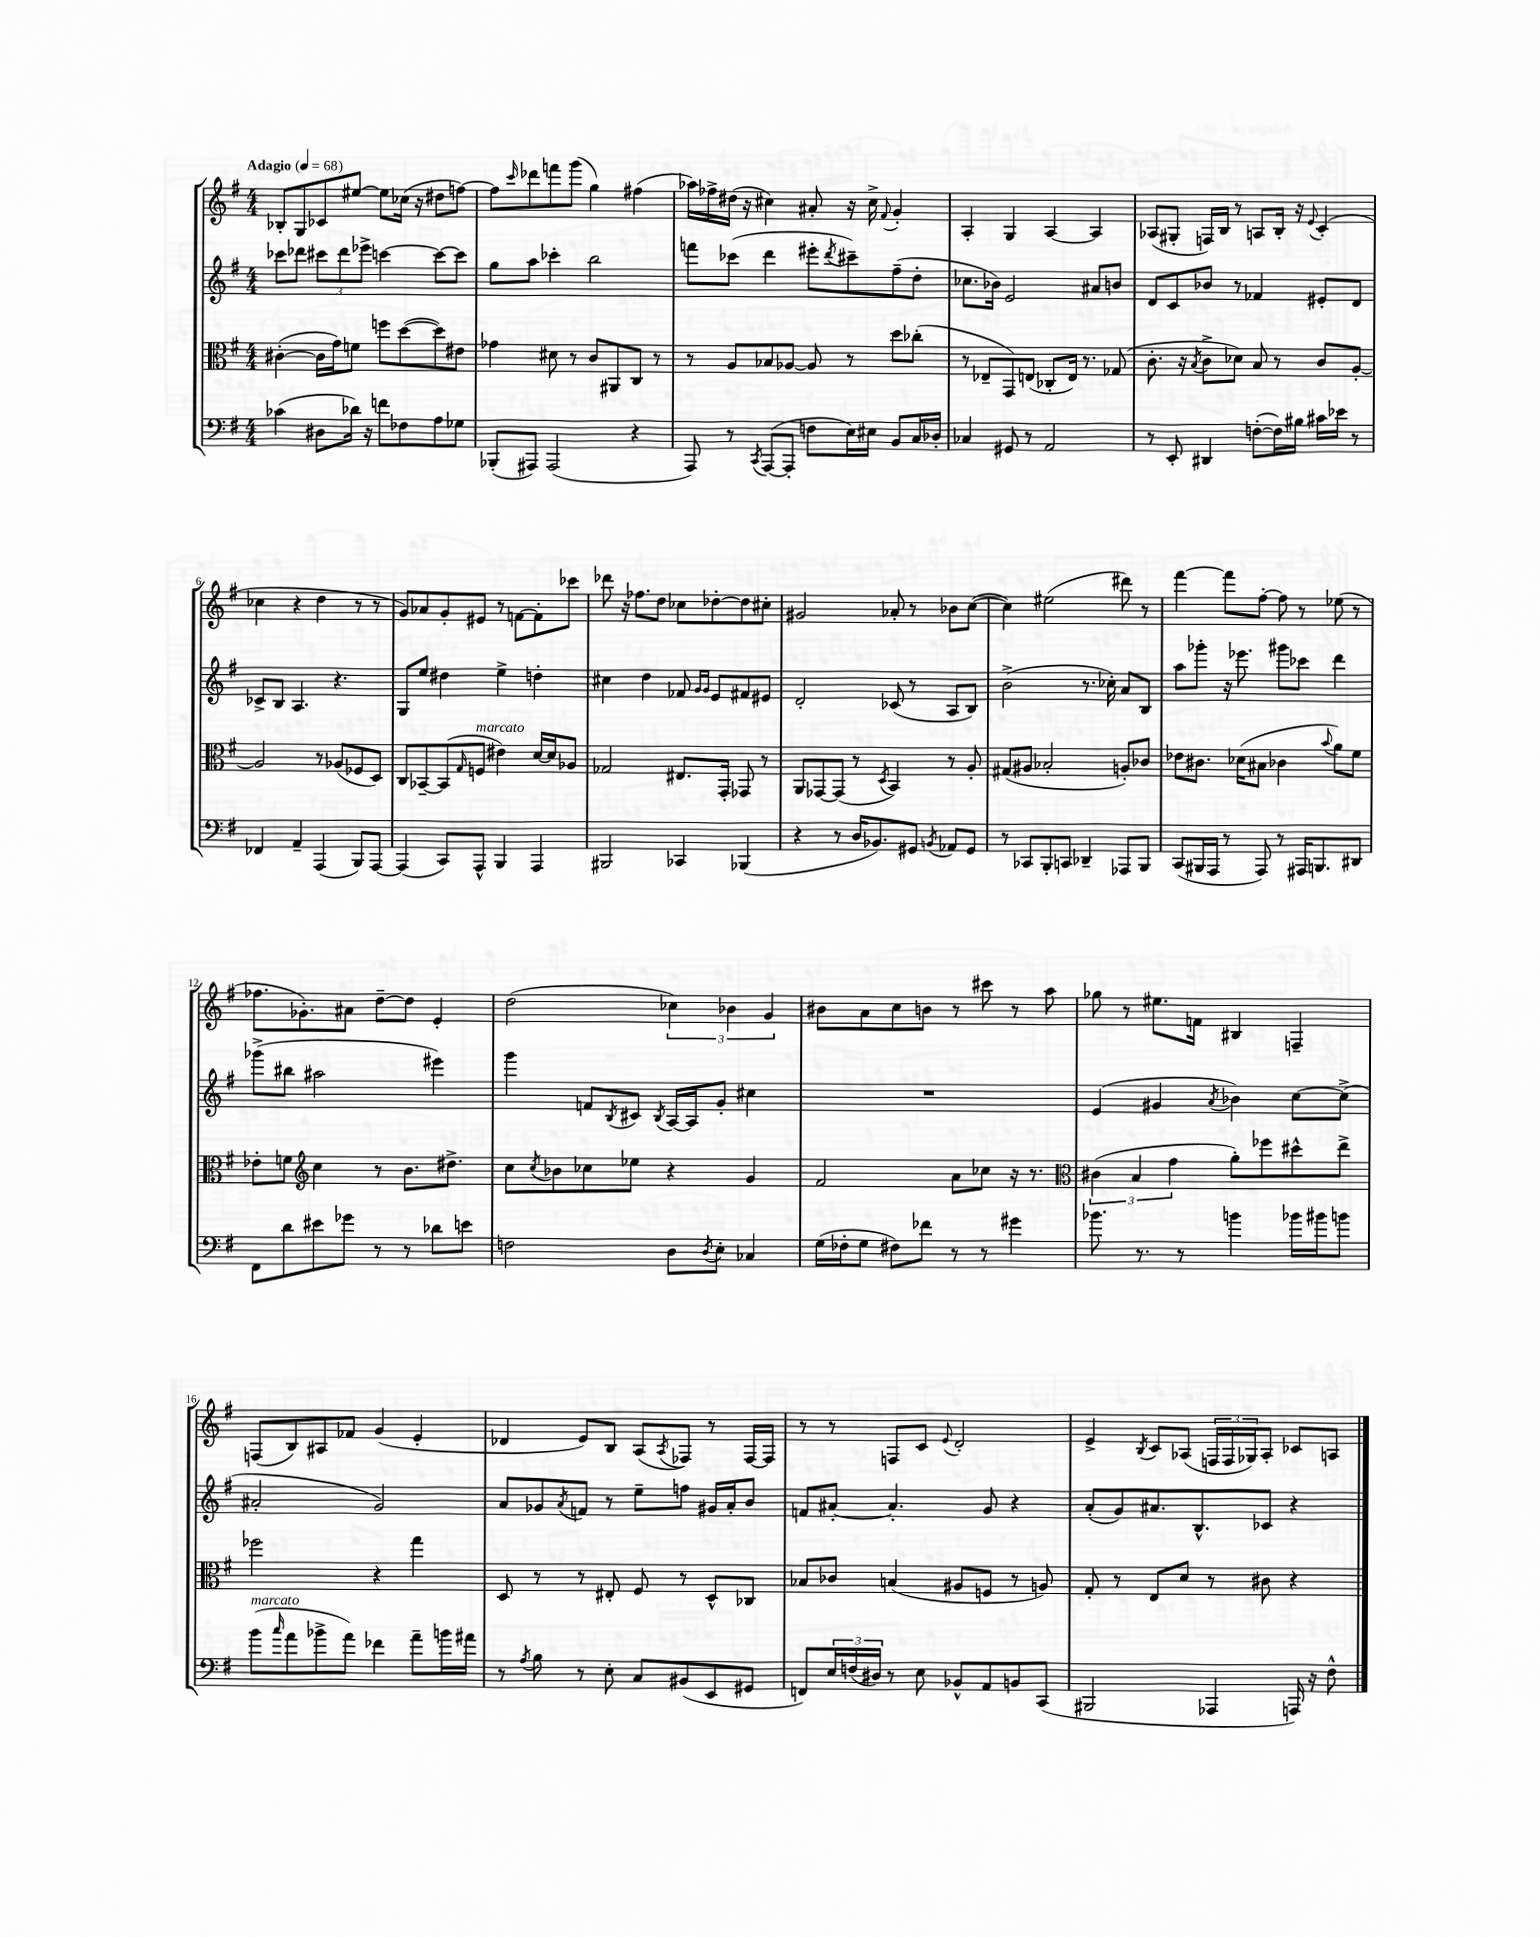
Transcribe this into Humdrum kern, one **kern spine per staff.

**kern	**kern	**kern	**kern
*staff4	*staff3	*staff2	*staff1
*clefF4	*clefC3	*clefG2	*clefG2
*k[f#]	*k[f#]	*k[f#]	*k[f#]
*M4/4	*M4/4	*M4/4	*M4/4
*MM68	*MM68	*MM68	*MM68
(4c-	([4c#'	8ccc-	8B-'
.	.	8ddd-	8G
8D#	16c#]	12ccc#	8c-
.	16g)	.	.
.	.	12ddd-	.
16d-)	8f	.	[8ee#
.	.	12eee-^	.
16r	.	.	.
8f	8ff	[4ccc	8ee#]
8F-	([8dd	.	(16cc-
.	.	.	16r
8A	8dd])	8ccc_	8dd#
8G-	8e#	8ccc]	[8ff)
=	=	=	=
(8BBB-'	4g-	8gg	8ff]
.	.	.	16qqccc
8AAA#)	.	8aa	8ddd-
(2AAA#	8d#	4ccc-'	8fff
.	8r	.	(8ggg
.	8c	2bb	4gg)
.	8AA#	.	.
4r	8C	.	(4ff#
.	8r	.	.
=	=	=	=
8AAA)	8r	8fff	16aa-)
.	.	.	16ff-^
8r	8A	(8ccc-	(16dd#
.	.	.	16r
8qCC	.	.	.
([8AAA	8B-	4ddd	4cc#)
8AAA']	[8A-	.	.
8F	8A-]	8eee#'	8a#'
.	.	8qddd	.
16E)	8r	8ccc#~)	16r
16E#	.	.	16cc#^
.	.	.	8qqf#
8BB	8dd	(8ff#~	4g'
16C	(8cc-'	8dd'	.
16D-'	.	.	.
=	=	=	=
4C-	8r	8.cc-	4A'
.	8E-~	.	.
.	.	16b-)	.
8GG#	8GG)	2e	4G
8r	(8E	.	.
2AA	8C-'	.	[4A
.	16E)	.	.
.	8.r	.	.
.	.	8a#	4A]
.	(8G-	8b	.
=	=	=	=
8r	8.c'	8d	(8A-
8EE'	.	8c	8G#'
.	16r	.	.
.	8qB	.	.
4DD#	8c^	8b-	16F)
.	.	.	16B
.	8d-)	8r	8r
([8F'	8B	4f-	8A
16F])	8r	.	16B'
16B#	.	.	16r
.	.	.	8qqe
16c#	8c	8e#'	(4c'
16e-	.	.	.
8r	[8A'	8d	.
=	=	=	=
4FF-	2A]	8c-^	4cc-
.	.	8B	.
4AA~	.	4.A	4r
(4AAA	8r	.	4dd
.	(8A-	4.r	.
8BBB)	8F-	.	8r
[8AAA	8D)	.	8r
=	=	=	=
(4AAA]	8C	8G	8g)
.	[8BB-~	8ee	8a-
8CC)	(8BB-]	4dd#	8g'
.	16qqG	.	.
8AAA^^	8F	.	8e#
4BBB	4e#)	4ee^	8r
.	.	.	[8f
4AAA	[16d	4dd'	8f']
.	16d]	.	.
.	8A-	.	8ccc-
=	=	=	=
2BBB#	2G-	4cc#	8ddd-
.	.	.	16r
.	.	.	8.ff-
.	.	4dd	.
.	.	.	8dd
4CC-	8.E#	8f-	8cc-
.	.	16qqg	.
.	.	16qqg	.
.	.	8e	[8dd-'
.	16GG'	.	.
(4BBB-	8GG-	8f#	8dd-]
.	8r	8e#	8cc#'
=	=	=	=
4r	8AA	2d'	2g#
.	[8GG-	.	.
8r	(8GG-]	.	.
16D	8r	.	.
8.BB-)	.	.	.
.	8qD	.	.
.	4BB)	(8c-	8a-'
8GG#	.	8r	8r
8qBB	.	.	.
8AA-	8r	8A	8b-
8GG#	8A'	8B)	([8cc
=	=	=	=
8r	(8G#	(2b^	4cc])
8CC-	8A#	.	.
8BBB'	2B-'	.	(2ee#
8CC	.	.	.
4DD-~	.	8.r	.
.	.	16cc-')	.
8AAA-	8A')	8a	8ddd#)
8BBB	8c-	8B	8r
=	=	=	=
(8CC	8e-	8aa	[4fff#
16BBB#	8.c#	8ggg-'	.
16AAA	.	.	.
8r	.	16r	8fff#]
.	(16d-	8.eee-	.
8AAA)	8B#	.	[8ff#'
8r	4c-	8ggg#	8ff#]
16AAA#	.	8ccc-	8r
8.BBB	.	.	.
.	8qqb	.	.
.	8a)	4ddd	(8ee-
8DD#	8f#	.	8r
=	=	=	=
8FF#	8e-'	(8ggg-^	8.ff-
8d	8f	8bb#	.
.	.	.	8.g-')
*	*clefG2	*	*
8e#	4cc	2aa#	.
8g-	.	.	8a#
8r	8r	.	[8dd~
8r	8.b	.	8dd]
8d-	.	4eee#)	4e'
.	8.dd#^	.	.
8e	.	.	.
=	=	=	=
2F	8cc	4ggg	(2dd
.	8qcc	.	.
.	8b-	.	.
.	8cc-	8f	.
.	.	8qB	.
.	8ee-	8c#	.
.	.	8qB	.
8D	4r	[16A	6cc-)
.	.	16A]	.
8qD	.	.	.
8E'	.	8g'	.
.	.	.	6b-
4C-	4g	4cc#	.
.	.	.	6g
=	=	=	=
(16G	2f#	1r	8b#
16F-'	.	.	.
8G	.	.	8a
8F#)	.	.	8cc
8f-	.	.	8b
8r	8a	.	8r
8r	8cc-	.	8ccc#
4g#	16r	.	8r
.	8.r	.	.
.	.	.	8aa
=	=	=	=
*	*clefC3	*	*
8.b-	(6c#	(4e	8gg-
.	.	.	8r
.	6B	.	.
8.r	.	.	.
.	.	4g#	8.ee#
.	6g	.	.
8r	.	.	.
.	.	.	16f
.	.	8qa	.
4b	8a')	4b-)	4B#
.	8ff-	.	.
16b-	8dd#^^	[8cc	4F~
16b#	.	.	.
8b	8ee^	(8cc^]	.
=	=	=	=
(8b	2ff-	2a#'	(8F
16qqcc	.	.	.
8a	.	.	8B)
8b-^	.	.	8A#
8a)	.	.	8f-
4f-	4r	2g)	(4g
8a~	4gg	.	4e'
16b	.	.	.
16a#	.	.	.
=	=	=	=
8r	8D	8a	4d-
8qA	.	.	.
8B	8r	8g-	.
.	.	8qa	.
8r	8r	8f	8e)
8E'	8E#'	8r	8B
8C	8F#	8ee~	(8A
.	.	.	8qA
(8BB#	8r	8ff	8F-)
8EE	8D^^	16g#	8r
.	.	16a'	.
8GG#	8C-	8b	[16F-
.	.	.	16F-]
=	=	=	=
8FF)	8B-	8f	8r
24E	8c-	[8a#'	8r
(24F	.	.	.
24D#)	.	.	.
8r	(4B	4.a#']	8F
8E	.	.	8c
.	.	.	8qqe
8BB-^^	8A#	.	2d'
8AA	8F	8g	.
8BB	8r	4r	.
(8CC	8A)	.	.
=	=	=	=
2BBB#	8G'	(8a'	4e^
.	8r	8g)	.
.	.	.	8qB
.	8E	8.a#	8c
.	8d	.	(8A-
.	.	8.B^^	.
4AAA-	8r	.	24F
.	.	.	24F
.	.	.	24G-)
.	8c#	8c-	8A-'
16AAA)	4r	4r	8c-
16r	.	.	.
8F#^^	.	.	8A
==	==	==	==
*-	*-	*-	*-
